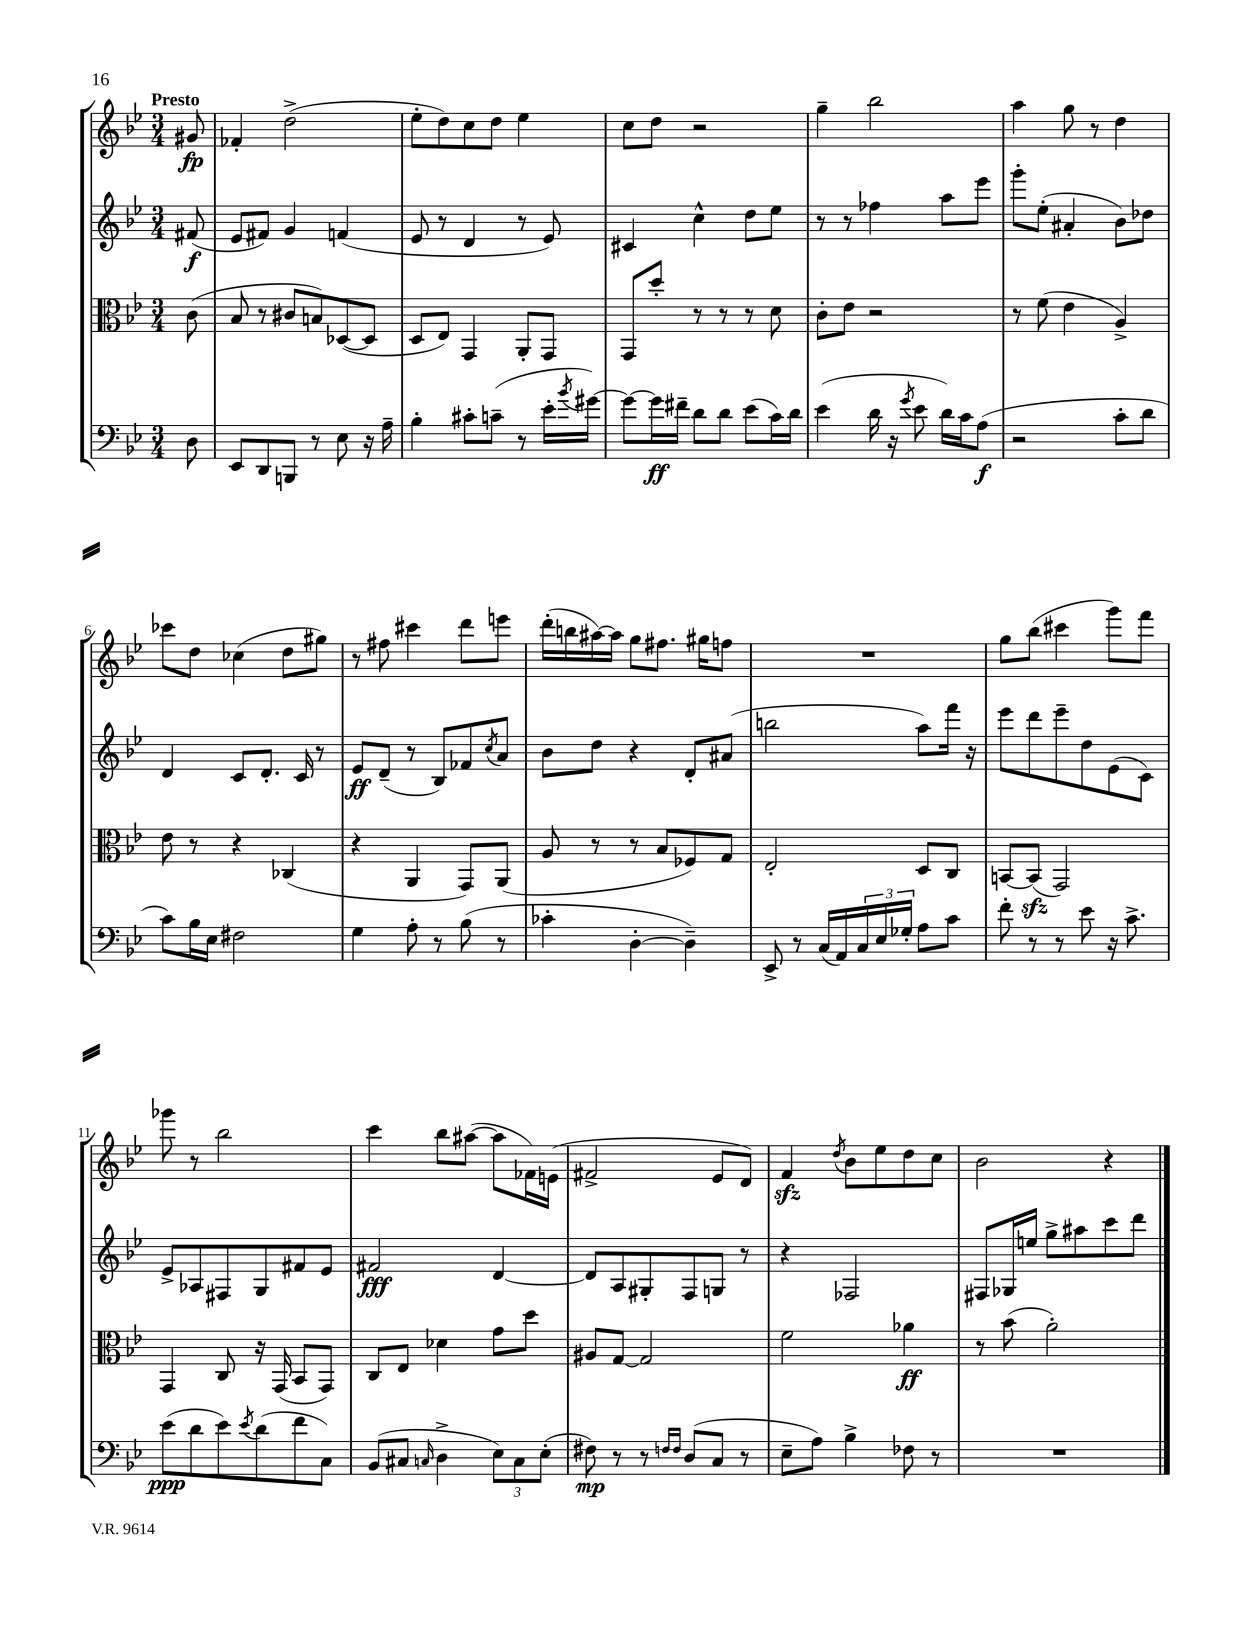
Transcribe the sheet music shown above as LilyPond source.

<<
\new StaffGroup <<
\new Staff = "s0" {
    \clef treble \key bes \major \numericTimeSignature \time 3/4 \partial 8 \tempo "Presto"
    gis'8\fp |
    fes'4-. d''2->( |
    ees''8-. d''8) c''8 d''8 ees''4 |
    c''8 d''8 r2 |
    g''4-- bes''2 |
    a''4 g''8 r8 d''4 |
    ces'''8 d''8 ces''4( d''8 gis''8) |
    r8 fis''8 cis'''4 d'''8 e'''8 |
    d'''16-.( b''16 ais''16~) ais''16 g''8 fis''8. gis''16 f''8 |
    R2. |
    g''8 bes''8( cis'''4 g'''8) f'''8 |
    ges'''8 r8 bes''2 |
    c'''4 bes''8 ais''8~( ais''8 fes'16) e'16( |
    fis'2-> ees'8 d'8) |
    f'4\sfz \acciaccatura { d''8 } bes'8 ees''8 d''8 c''8 |
    bes'2 r4 \bar "|." |
}
\new Staff = "s1" {
    \clef treble \key bes \major \numericTimeSignature \time 3/4 \partial 8
    fis'8\f( |
    ees'8 fis'8) g'4 f'4( |
    ees'8 r8 d'4 r8 ees'8) |
    cis'4 c''4-^ d''8 ees''8 |
    r8 r8 fes''4 a''8 ees'''8 |
    g'''8-. ees''8-.( ais'4-. bes'8) des''8 |
    d'4 c'8 d'8.-. c'16 r8 |
    ees'8\ff d'8--( r8 bes8) fes'8 \acciaccatura { c''8 } a'8 |
    bes'8 d''8 r4 d'8-. ais'8( |
    b''2 a''8) f'''16 r16 |
    ees'''8 d'''8 ees'''8-- d''8 ees'8( c'8) |
    ees'8-> aes8 fis8 g8 fis'8 ees'8 |
    fis'2\fff d'4~ |
    d'8 a8 gis8-. f8 g8 r8 |
    r4 fes2 |
    fis8 ges16 e''16 g''8-> ais''8 c'''8 d'''8 \bar "|." |
}
\new Staff = "s2" {
    \clef alto \key bes \major \numericTimeSignature \time 3/4 \partial 8
    c'8( |
    bes8 r8 cis'8 b8) des8~( des8 |
    d8 ees8) g,4 a,8-. g,8 |
    g,8 d''8-. r8 r8 r8 d'8 |
    c'8-. ees'8 r2 |
    r8 f'8( ees'4 a4->) |
    ees'8 r8 r4 ces4( |
    r4 a,4 g,8) a,8( |
    a8 r8 r8 bes8 fes8) g8 |
    ees2-. d8 c8 |
    b,8~ b,8\sfz( g,2) |
    g,4 c8 r16 g,16( bes,8 g,8) |
    c8 ees8 des'4 g'8 d''8 |
    ais8 g8~ g2 |
    f'2 aes'4\ff |
    r8 bes'8( a'2-.) \bar "|." |
}
\new Staff = "s3" {
    \clef bass \key bes \major \numericTimeSignature \time 3/4 \partial 8
    d8 |
    ees,8 d,8 b,,8 r8 ees8 r16 a16-- |
    bes4-. cis'8-. c'8--( r8 ees'16-. \acciaccatura { bes'8 } gis'16~) |
    gis'8~ gis'16\ff fis'16-- d'8 d'8 ees'8( c'16) d'16 |
    ees'4( d'16 r16 \acciaccatura { g'8 } ees'8 d'16) c'16 a8\f( |
    r2 c'8-. d'8 |
    c'8) bes16 ees16 fis2 |
    g4 a8-. r8 bes8( r8 |
    ces'4-. d4~-. d4--) |
    ees,8-> r8 c16( a,16) \tuplet 3/2 { c16 ees16 ges16-. } a8 c'8 |
    f'8-. r8 r8 ees'8 r16 c'8.-> |
    ees'8\ppp( d'8 ees'8) \acciaccatura { ees'8 } d'8( f'8 c8) |
    bes,8( cis8 \grace { c16 } d4-> \tuplet 3/2 { ees8) c8 ees8-.( } |
    fis8\mp) r8 r8 \grace { f16 f16 } d8( c8 r8 |
    ees8-- a8) bes4-> fes8 r8 |
    R2. \bar "|." |
}
>>
>>
